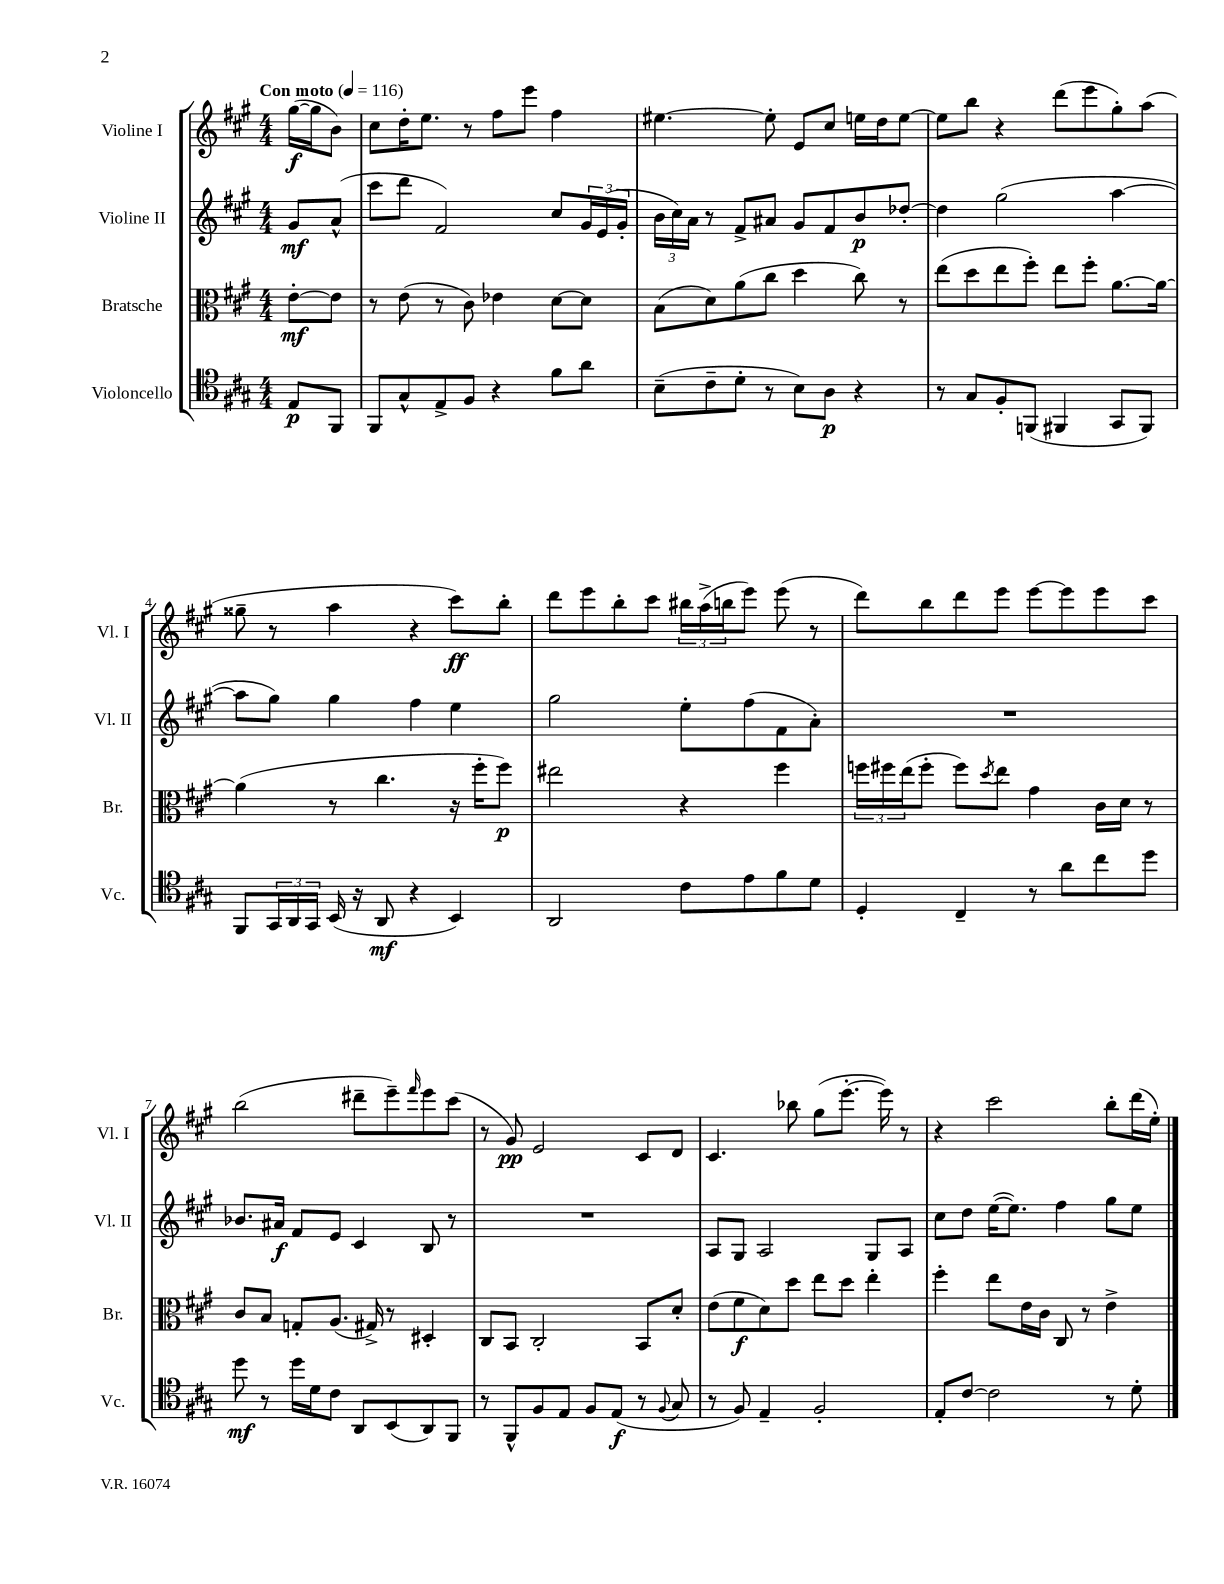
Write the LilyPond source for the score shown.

<<
\new StaffGroup <<
\new Staff = "s0" \with { instrumentName = "Violine I" shortInstrumentName = "Vl. I" } {
    \clef treble \key a \major \numericTimeSignature \time 4/4 \partial 4 \tempo "Con moto" 4 = 116
    gis''16~\f( gis''16 b'8) |
    cis''8 d''16-. e''8. r8 fis''8 e'''8 fis''4 |
    eis''4.~ eis''8-. e'8 cis''8 e''16 d''16 e''8~ |
    e''8 b''8 r4 d'''8( e'''8 gis''8-.) a''8( |
    gisis''8-- r8 a''4 r4 cis'''8\ff) b''8-. |
    d'''8 e'''8 b''8-. cis'''8 \tuplet 3/2 { bis''16 a''16->( b''16 } e'''8) e'''8( r8 |
    d'''8) b''8 d'''8 e'''8 e'''8~ e'''8 e'''8 cis'''8 |
    b''2( dis'''8-- e'''8--) \grace { fis'''16 } e'''8 cis'''8( |
    r8 gis'8\pp) e'2 cis'8 d'8 |
    cis'4. bes''8 gis''8( e'''8.~-. e'''16) r8 |
    r4 cis'''2 b''8-. d'''16( e''16-.) \bar "|." |
}
\new Staff = "s1" \with { instrumentName = "Violine II" shortInstrumentName = "Vl. II" } {
    \clef treble \key a \major \numericTimeSignature \time 4/4 \partial 4
    gis'8\mf a'8-^( |
    cis'''8 d'''8 fis'2) cis''8 \tuplet 3/2 { gis'16 e'16( gis'16-. } |
    \tuplet 3/2 { b'16 cis''16) a'16 } r8 fis'8-> ais'8 gis'8 fis'8 b'8\p des''8~-. |
    des''4 gis''2( a''4~ |
    a''8 gis''8) gis''4 fis''4 e''4 |
    gis''2 e''8-. fis''8( fis'8 a'8-.) |
    R1 |
    bes'8. ais'16\f fis'8 e'8 cis'4 b8 r8 |
    R1 |
    a8 gis8 a2 gis8 a8 |
    cis''8 d''8 e''16~( e''8.) fis''4 gis''8 e''8 \bar "|." |
}
\new Staff = "s2" \with { instrumentName = "Bratsche" shortInstrumentName = "Br." } {
    \clef alto \key a \major \numericTimeSignature \time 4/4 \partial 4
    e'8~-.\mf e'8 |
    r8 e'8( r8 cis'8) ees'4 d'8~ d'8 |
    b8( d'8) a'8( cis''8 d''4 cis''8) r8 |
    e''8( d''8 e''8 fis''8-.) e''8 fis''8-. a'8.~ a'16~ |
    a'4( r8 cis''4. r16 fis''16-. fis''8\p) |
    eis''2 r4 fis''4 |
    \tuplet 3/2 { f''16 fis''16 e''16( } fis''8-. fis''8) \acciaccatura { d''8 } e''8 gis'4 cis'16 d'16 r8 |
    cis'8 b8 g8-. a8.( gis16->) r8 dis4-. |
    cis8 b,8 cis2-. b,8 d'8-. |
    e'8( fis'8\f d'8) d''8 e''8 d''8 e''4-. |
    fis''4-. e''8 e'16 cis'16 cis8 r8 e'4-> \bar "|." |
}
\new Staff = "s3" \with { instrumentName = "Violoncello" shortInstrumentName = "Vc." } {
    \clef tenor \key a \major \numericTimeSignature \time 4/4 \partial 4
    e8\p fis,8 |
    fis,8 gis8-^ e8-> fis8 r4 fis'8 a'8 |
    b8--( cis'8-- d'8-. r8 b8) a8\p r4 |
    r8 gis8 fis8-. f,8( fis,4 gis,8 fis,8) |
    fis,8 \tuplet 3/2 { gis,16 a,16 gis,16 } b,16( r16 a,8\mf r4 b,4) |
    a,2 cis'8 e'8 fis'8 d'8 |
    d4-. cis4-- r8 a'8 cis''8 d''8 |
    d''8\mf r8 d''16 d'16 cis'8 a,8 b,8( a,8) fis,8 |
    r8 fis,8-^ fis8 e8 fis8 e8\f( r8 \appoggiatura { fis8 } gis8 |
    r8 fis8) e4-- fis2-. |
    e8-. cis'8~ cis'2 r8 d'8-. \bar "|." |
}
>>
>>
